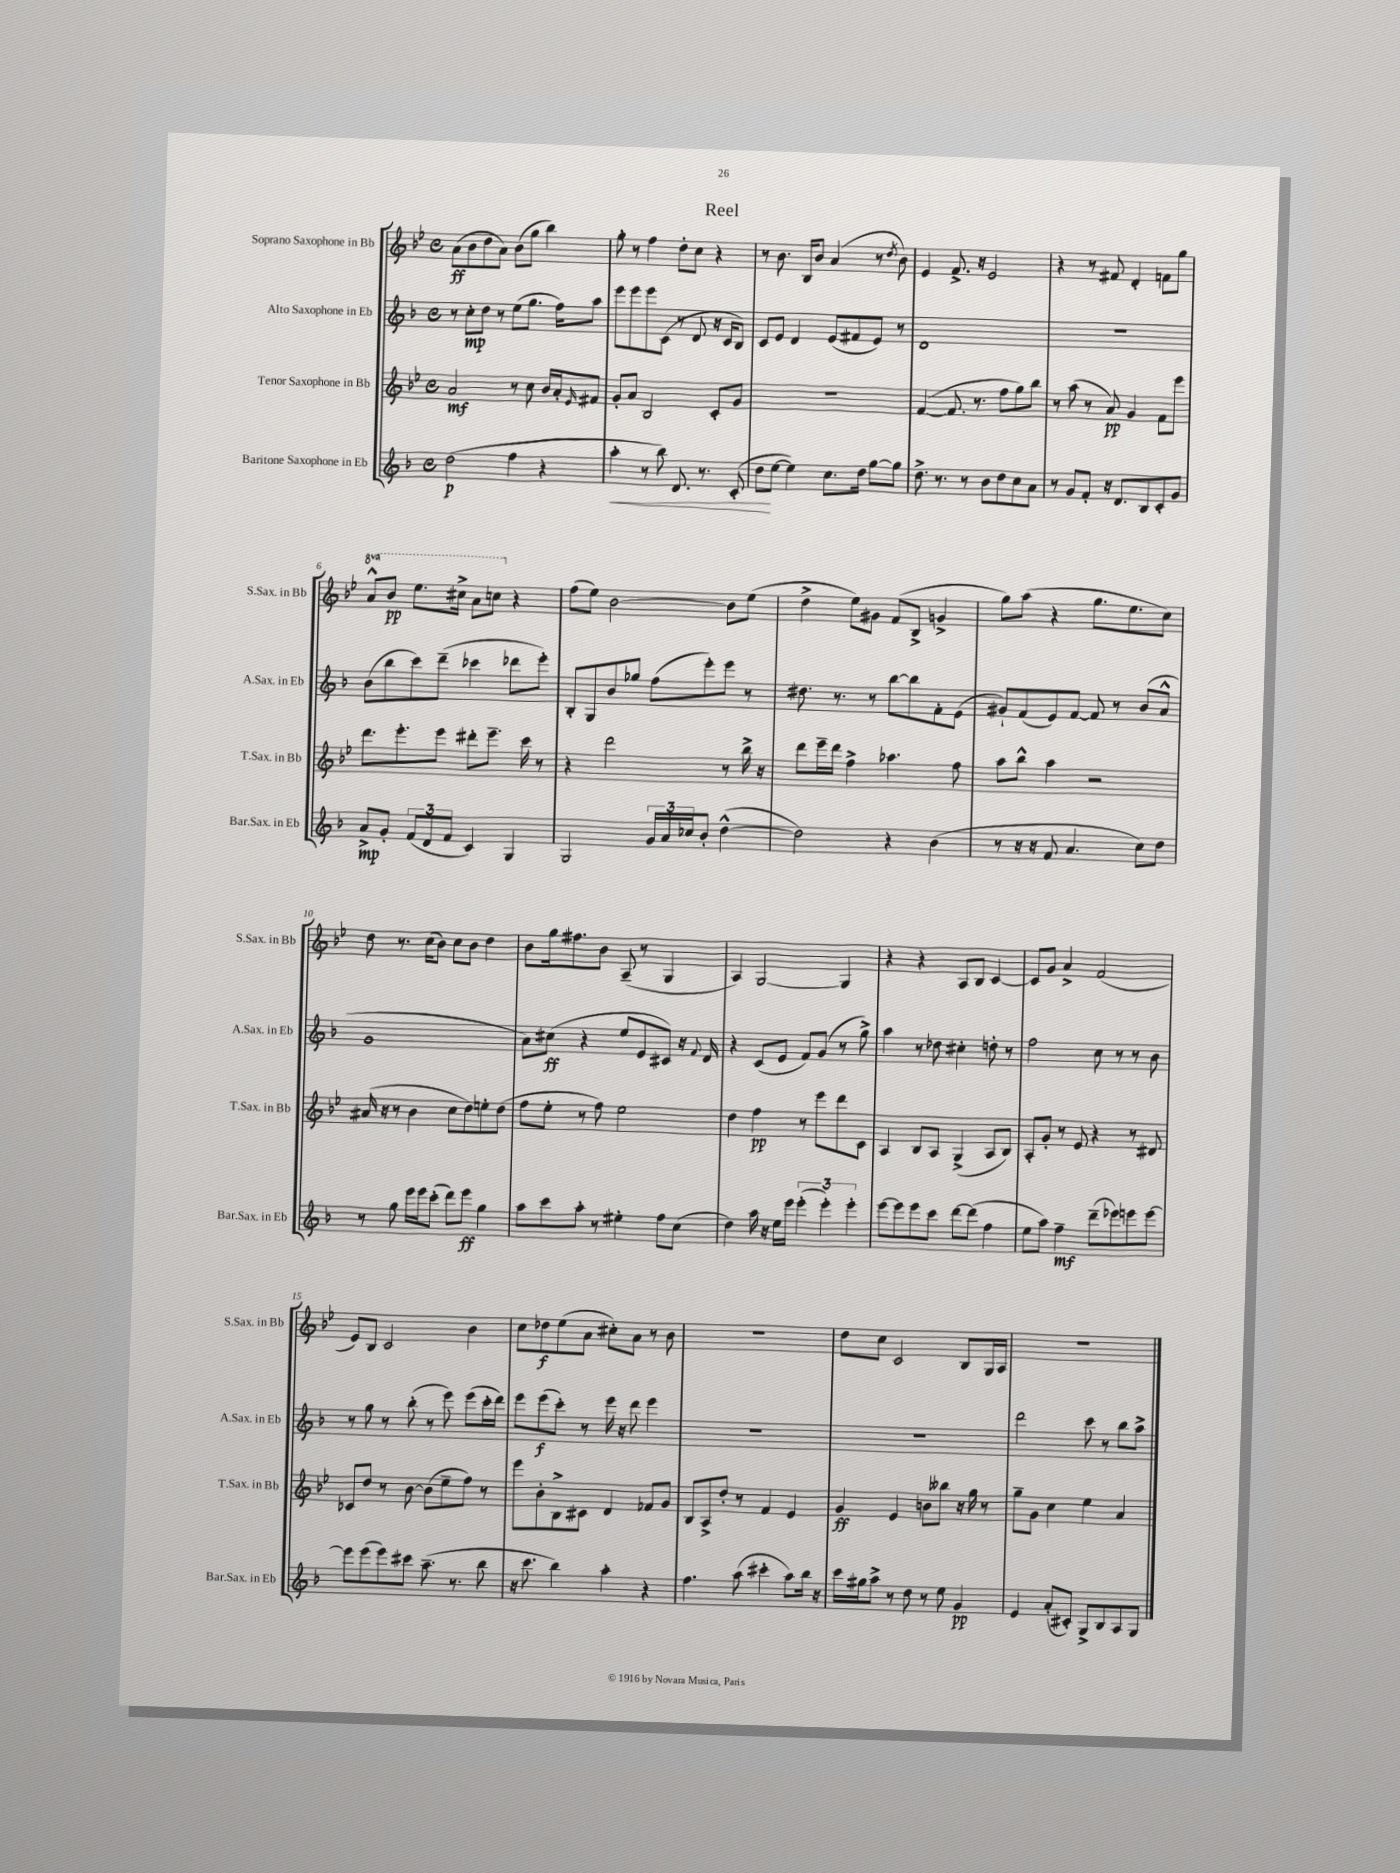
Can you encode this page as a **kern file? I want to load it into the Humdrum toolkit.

**kern	**kern	**kern	**kern
*staff4	*staff3	*staff2	*staff1
*clefG2	*clefG2	*clefG2	*clefG2
*k[b-]	*k[b-e-]	*k[b-]	*k[b-e-]
*M4/4	*M4/4	*M4/4	*M4/4
*met(c)	*met(c)	*met(c)	*met(c)
(2dd	2a	8r	(8a
.	.	8cc'	8b-
.	.	8dd	8dd
.	.	8r	8a)
4ff	8r	(8ee	(8b-
.	8cc	8.gg	8gg
4r	16b-	.	4bb-)
.	16a'	16ff)	.
.	16qqe-	.	.
.	8f#	8aa	.
=	=	=	=
4aa'	8g'	8eee	8gg'
.	8a	8eee	8r
8r	2B-	8eee	4ff
8bb-)	.	(8c	.
8.d	.	8r	8dd'
.	.	8d	8cc
8.r	.	.	.
.	8c'	16r	4r
.	.	16c	.
(8c'	8g	8B-)	.
=	=	=	=
8dd	1r	8c	8r
[8ee	.	8e	8.b-
4ee])	.	4d	.
.	.	.	16B-
.	.	.	8b-
8.cc	.	(8e	(4a
.	.	8f#	.
16dd	.	.	.
[8gg	.	8e)	8r
.	.	.	8qdd
8gg]	.	8r	8b-)
=	=	=	=
8.dd^	([4f	1d	4e-
8.r	.	.	.
.	8.f]	.	8.f^
8r	.	.	.
.	8.r	.	16r
8b-	.	.	2e-
8dd	8ff	.	.
8cc	8gg)	.	.
8a	8bb-	.	.
=	=	=	=
8r	8r	1r	4r
8g	(8aa	.	.
8f'	8r	.	8r
16r	8a)	.	8f#
8.d	.	.	.
.	4g	.	4d'
8B-	.	.	.
8c'	8f	.	8f
8g	8eee-	.	8gg
=	=	=	=
8a^	8.ddd	(8b-	8aa^^
8g'	.	8bb-	8bb-
.	8.eee-'	.	.
(12f	.	8ccc)	8.eee-
12d	.	.	.
.	8eee-	(8ddd~	.
12f	.	.	.
.	.	.	16ccc#^
4c)	8ddd#'	4ccc-	8aa
.	8.eee-~	.	8ccc
4G	.	8ddd-	4r
.	16ccc	.	.
.	8r	8eee')	.
=	=	=	=
2G	4r	8B-'	(8ff
.	.	8G	8ee-)
.	2ddd	8b-	[2b-
.	.	8gg-	.
24g	.	(8ff	.
24a	.	.	.
24cc-	.	.	.
8b-'	.	8eee')	.
([4dd^^	8r	8eee	8b-]
.	16bb-^	8r	(8ee-
.	16r	.	.
=	=	=	=
2dd])	8ddd	8.dd#	4dd^
.	16eee-~	.	.
.	16ddd	8.r	.
.	4ff^	.	8ee-)
.	.	8r	8g#
4r	4.aa-	[8bb-	(8f
.	.	8bb-]	8B-^
(4b-	.	8f'	4g^
.	8ff	(8e	.
=	=	=	=
8r	8aa	8g#`)	8gg)
16r	8bb-^^	(8f	(8aa
16r	.	.	.
8f	4aa	8e)	4r
4.a	.	[8f	.
.	2r	8f]	8.gg
.	.	8r	.
.	.	.	8.ee-
8cc)	.	(8b-	.
8dd	.	8a^^	8cc)
=	=	=	=
8r	(16a#	1g	8dd
.	16r	.	.
8gg	8r	.	8.r
16eee	4b-	.	.
16eee	.	.	(16cc
(8ccc'	.	.	8b-)
8ddd)	8cc	.	8cc
8eee	8dd)	.	8b-
4gg	8ee'	.	4dd
.	(8dd	.	.
=	=	=	=
8aa	8ff	8a)	8b-
8ccc	8ee-'	(8cc#	16gg
.	.	.	8.ff#
8aa'	8r	4r	.
8r	8ff)	.	8b-
4ee#'	2ee-	8ee	(8A~
.	.	8e	8r
8ff	.	8c#)	4G
(8cc	.	16r	.
.	.	8qqf	.
.	.	16d	.
=	=	=	=
4dd)	4dd	4r	4A)
16aa	4ff	(8c	[2G
16r	.	.	.
16ee	.	8e	.
16eee	.	.	.
(6eee'	8r	8f)	.
.	8eee-	(8g	.
6eee')	.	.	.
.	8ddd	8r	4G]
6eee'	.	.	.
.	8c	8gg^)	.
=	=	=	=
[8eee	4A	4aa	4r
8eee]	.	.	.
8eee	8B-	8r	4r
8ccc	8A	8dd-	.
[8ddd	(4G^	4cc#'	8A
(8ddd]	.	.	8B-
4ff	8A	8dd'	[4c
.	8B-)	8r	.
=	=	=	=
8ee	8A'	2ff	8c]
8aa)	8g'	.	8g
4ff~	8r	.	4a^
.	8e-	.	.
(8ddd~	4r	8cc	(2f
8eee-)	.	8r	.
8eee	8r	8r	.
[8eee	8d#	8b-	.
=	=	=	=
8eee]	8c-	8r	8e-)
(8eee	8dd	8gg	8B-
8eee)	8r	8r	2c
8ccc#	[8b-	(8bb-'	.
(8.aa~	(8b-]	8r	.
.	8ee-~	8eee)	.
8.r	.	.	.
.	8ff)	(8eee	4b-
8bb-	8r	16ccc'	.
.	.	16ddd)	.
=	=	=	=
16r	8eee-	8eee	8cc
8.ccc	.	.	.
.	8b-'	(8eee	8dd-
4bb-)	8B-^	8ccc')	(8ee-
.	8c#	8r	8a
4aa'	4d	16eee	8cc#')
.	.	16r	.
.	.	8ddd	8a
4r	8f-	4eee	8r
.	8g	.	8b-
=	=	=	=
4.ff	8B-	1r	1r
.	8A^	.	.
.	8dd'	.	.
(8aa	8r	.	.
4ccc#'	4f	.	.
8aa)	4e-	.	.
16bb-	.	.	.
16r	.	.	.
=	=	=	=
16ccc	4g	1r	8dd
16gg#	.	.	.
8aa^	.	.	8cc
8r	4e-	.	2c
8dd	.	.	.
8r	8b	.	.
8ee	8bb--	.	.
4g	16r	.	8B-
.	16gg	.	.
.	8r	.	16G
.	.	.	16A
=	=	=	=
4e	8gg~	2ddd	1r
.	8g	.	.
(8a'	4cc	.	.
8c#')	.	.	.
8G^	4ee-	8ccc	.
8B-	.	8r	.
8A	4a	8bb-	.
8G	.	8aa^	.
==	==	==	==
*-	*-	*-	*-
